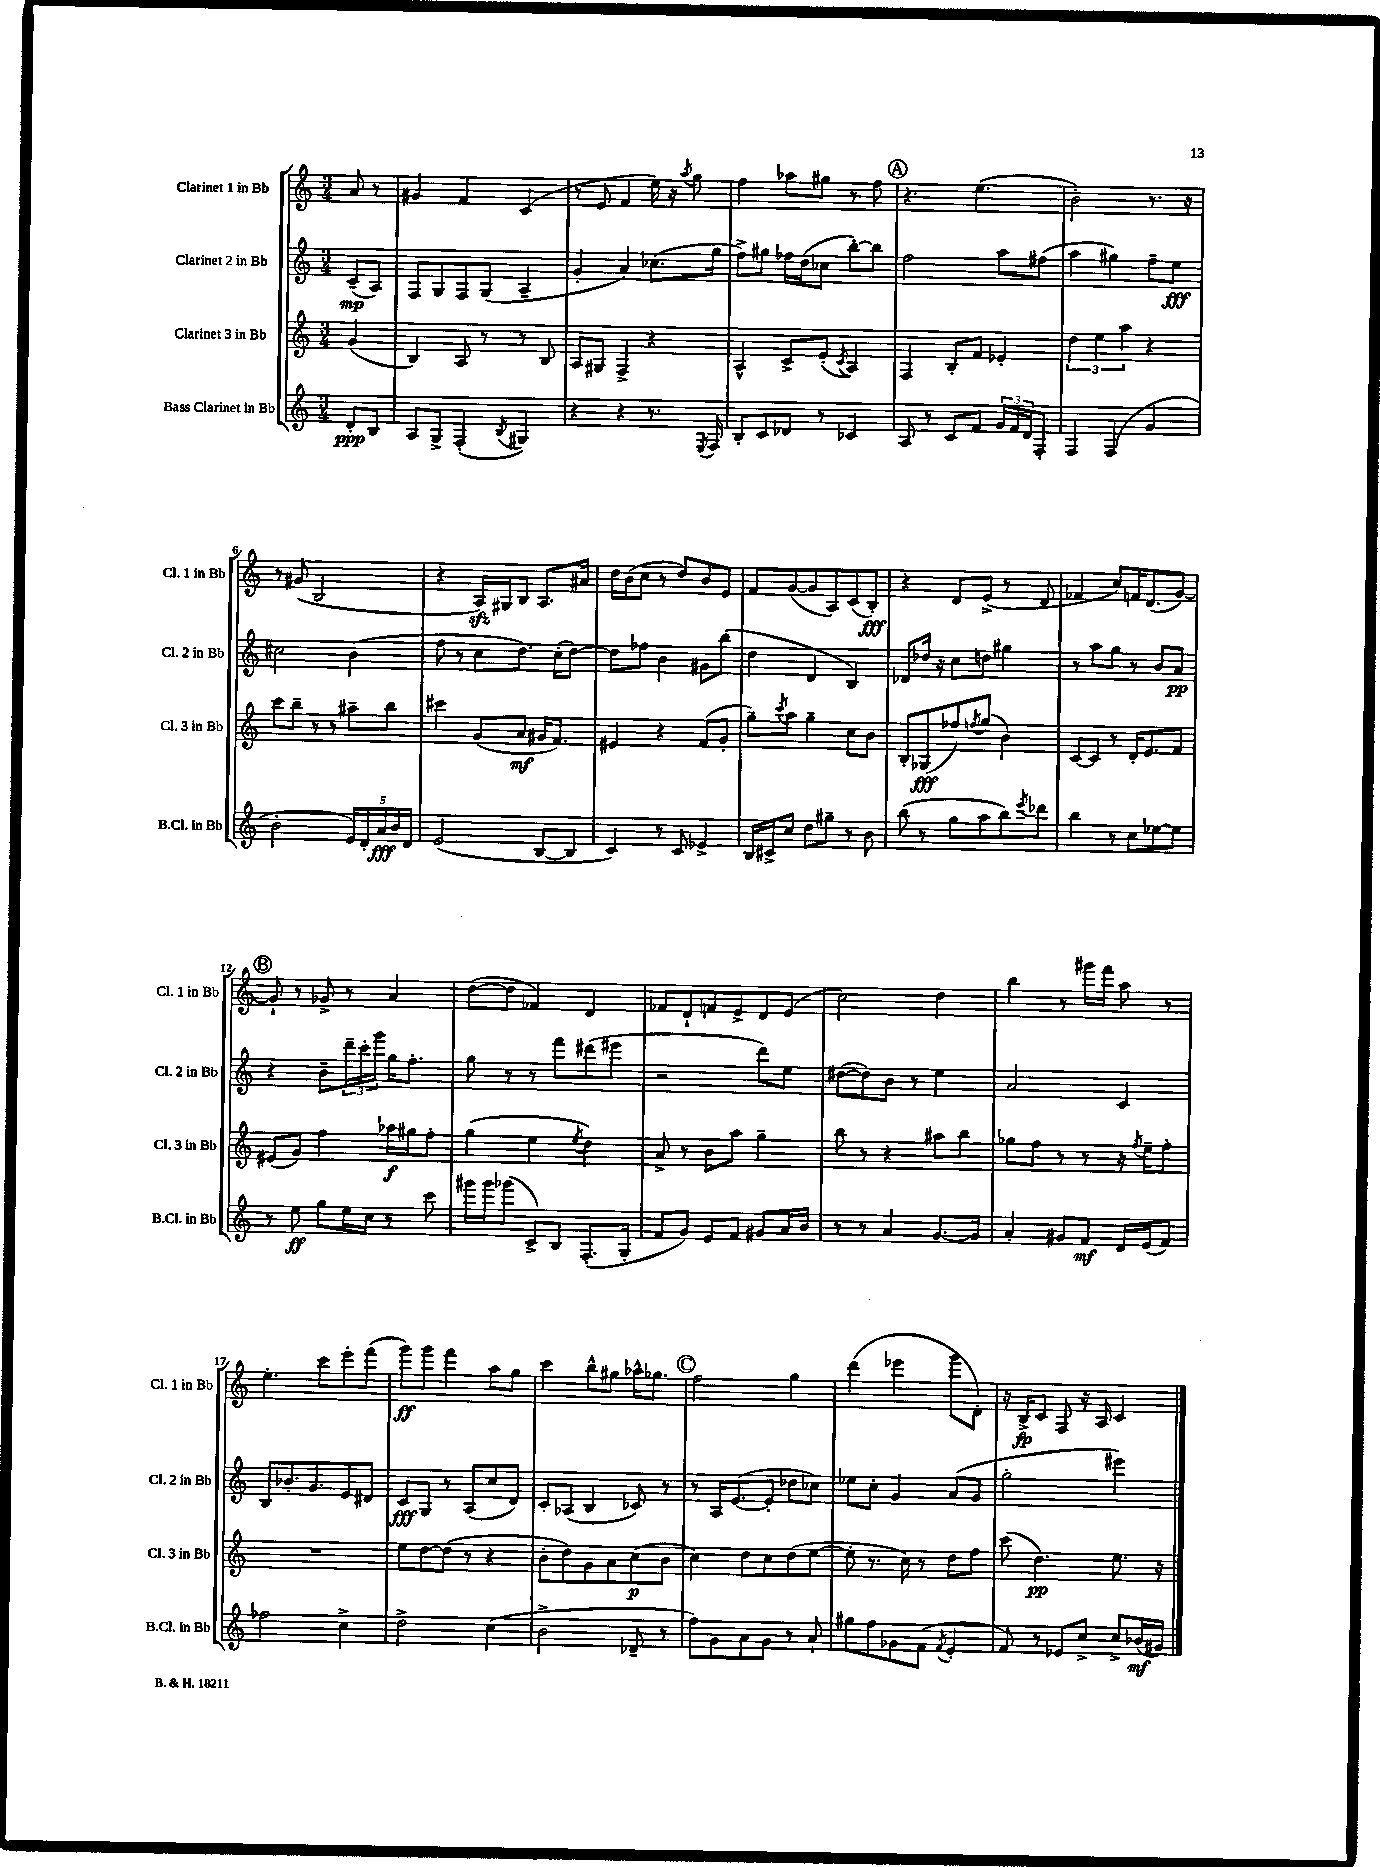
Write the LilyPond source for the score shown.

<<
\new StaffGroup <<
\new Staff = "s0" \with { instrumentName = "Clarinet 1 in Bb" shortInstrumentName = "Cl. 1 in Bb" } {
    \clef treble \key c \major \numericTimeSignature \time 3/4 \partial 4
    a'8 r8 |
    gis'4 f'4 c'4( |
    r8 e'8 f'4 e''16) r16 \acciaccatura { a''8 } g''8 |
    f''4 aes''8 gis''8 r8 f''8 |
    \mark \markup { \circle "A" } r4. e''4.( |
    b'2-.) r8. r16 |
    r8 gis'8( b2 |
    r4 a16\sfz) gis16 b8 a8. ais'16 |
    d''16 b'16( c''8 r8 d''8) b'8 e'8 |
    f'8 g'8~( g'8 a8) c'8( b8-.\fff) |
    r4 d'8 e'8->( r8 d'8 |
    fes'4 c''8) f'16 d'8.( g'8~) |
    \mark \markup { \circle "B" } g'8-! r8 ges'8-> r8 a'4 |
    d''8~( d''8 fes'4) d'4 |
    fes'8 d'8-! f'8 e'8-> d'8 e'8( |
    c''2) d''4 |
    b''4 r8 gis'''16 f'''16 a''8 r8 |
    e''4.-. c'''8 e'''8-. f'''8( |
    g'''8\ff) g'''8 f'''4 a''8 g''8 |
    c'''4 b''8-^ gis''8 aes''16-^ ges''8. |
    \mark \markup { \circle "C" } f''2 g''4 |
    d'''4( ees'''4 g'''8 d'8-.) |
    r16 b16->\fp c'8 f8 r16 a16 c'4 \bar "|." |
}
\new Staff = "s1" \with { instrumentName = "Clarinet 2 in Bb" shortInstrumentName = "Cl. 2 in Bb" } {
    \clef treble \key c \major \numericTimeSignature \time 3/4 \partial 4
    c'8--\mp( a8) |
    f8 g8 f8 g8( a4-- |
    g'4-. a'4) ces''8.( g''16 |
    f''8->) gis''8 fes''16 d''16( ces''8 b''8~-.) b''8 |
    \mark \markup { \circle "A" } f''2 a''8 fis''8( |
    a''4 gis''4) f''8-- e''8\fff |
    cis''2 b'4( |
    f''8 r8 c''8 d''8.) c''16-.( d''8~) |
    d''8 fes''8 b'4 gis'8 b''8( |
    d''4 d'4 b4) |
    des'8 des''16 r16 c''8 d''8 gis''4 |
    r8 a''8 g''8 r8 b'8 a'8\pp |
    \mark \markup { \circle "B" } r4 b'8-- \tuplet 3/2 { d'''16-- c'''16-. g'''16 } g''16 f''8.-. |
    g''8 r8 r8 f'''8 dis'''8( eis'''8 |
    r2 d'''8) e''8 |
    dis''8~( dis''8) b'8 r8 e''4 |
    a'2 c'4 |
    b8 bes'8.-. g'8. e'8 dis'8 |
    c'8\fff g8 r8 a8( c''8 d'8) |
    c'8-. aes8( b4 ces'8) r8 |
    \mark \markup { \circle "C" } r8 a16 e'8.~( e'8-. des''8 ces''8) |
    ees''8 c''8-. g'4 a'8( g'8 |
    g''2-. eis'''4) \bar "|." |
}
\new Staff = "s2" \with { instrumentName = "Clarinet 3 in Bb" shortInstrumentName = "Cl. 3 in Bb" } {
    \clef treble \key c \major \numericTimeSignature \time 3/4 \partial 4
    g'4( |
    b4) a8 r8 r8 b8 |
    a8 gis8 f4-> r4 |
    a4-^ c'8-> e'8-.( \acciaccatura { c'8 } a4) |
    \mark \markup { \circle "A" } f4 b8-. f'8 ees'4-. |
    \tuplet 3/2 { d''4 e''4 a''4 } r4 |
    c'''8 b''8-- r8 r8 ais''8-- b''8 |
    cis'''4 g'8( a'8\mf gis'16 f'8.) |
    eis'4 r4 f'8( g'8-. |
    g''8--) \acciaccatura { c'''8 } a''8 g''4-- c''8 b'8 |
    b8-. ges8\fff( fes''8) \acciaccatura { f''8 } g''8( b'4) |
    c'8~ c'8 r8 d'16-. e'8. f'8 |
    \mark \markup { \circle "B" } eis'8( g'8) f''4 aes''16\f gis''16 f''8-. |
    g''4( e''4 \acciaccatura { e''8 } d''4) |
    a'8-> r8 b'8 a''8 g''4-- |
    b''8 r8 r4 ais''8 b''8 |
    ges''8 f''8 r8 r8 r16 \acciaccatura { f''8 } e''16-- f''8-. |
    R2. |
    e''8 d''8~ d''8( r8 r4 |
    b'8-. d''8) g'8 a'8 c''8\p( b'8 |
    \mark \markup { \circle "C" } c''4) d''8 c''8 d''8( e''8~ |
    e''8-. r8. c''16) r8 d''8 f''8 |
    c'''8( d''4.\pp) e''8. r16 \bar "|." |
}
\new Staff = "s3" \with { instrumentName = "Bass Clarinet in Bb" shortInstrumentName = "B.Cl. in Bb" } {
    \clef treble \key c \major \numericTimeSignature \time 3/4 \partial 4
    d'8-.\ppp b8 |
    a8 g8-> f4-.( \acciaccatura { b8 } gis4) |
    r4 r4 r8. \acciaccatura { e8 } f16 |
    b8-. c'8 des'8 r8 ces'4 |
    \mark \markup { \circle "A" } a8 r8 c'8 f'8 \tuplet 3/2 { g'16 f'16 d'16 } f8-. |
    f4 f4( g'4 |
    b'2-. \tuplet 5/4 { e'16) d'16-. a'16\fff b'16 d'16 } |
    e'2( b8~ b8 |
    c'4) r8 c'8 ees'4-> |
    b16 cis'16-> c''8 d''8 gis''8-- r8 b'8 |
    b''8( r8 g''8 a''8 b''8) \acciaccatura { e'''8 } des'''8 |
    b''4 r8 c''8 ees''8~ ees''8 |
    \mark \markup { \circle "B" } r8 e''8\ff g''8 e''16 c''16 r8 c'''8 |
    gis'''16 gis'''16 ges'''8( c'8->) b8 f8.-.( g16-. |
    f'8 g'8) e'8 f'8 gis'8 a'16 b'16 |
    r8 r8 a'4 g'8.~ g'16 |
    a'4-. gis'8 f'8\mf d'16 e'16( f'8) |
    fes''2 c''4-> |
    d''2-> c''4( |
    b'2-> des'8-- r8 |
    \mark \markup { \circle "C" } f''8) g'8 a'8 g'8 r8 a'8-! |
    gis''8 f''8 ges'8 f'8( \acciaccatura { f'8 } e'4-. |
    f'8) r8 ees'8 c''8-> c''8-> bes'16\mf( gis'16) \bar "|." |
}
>>
>>
